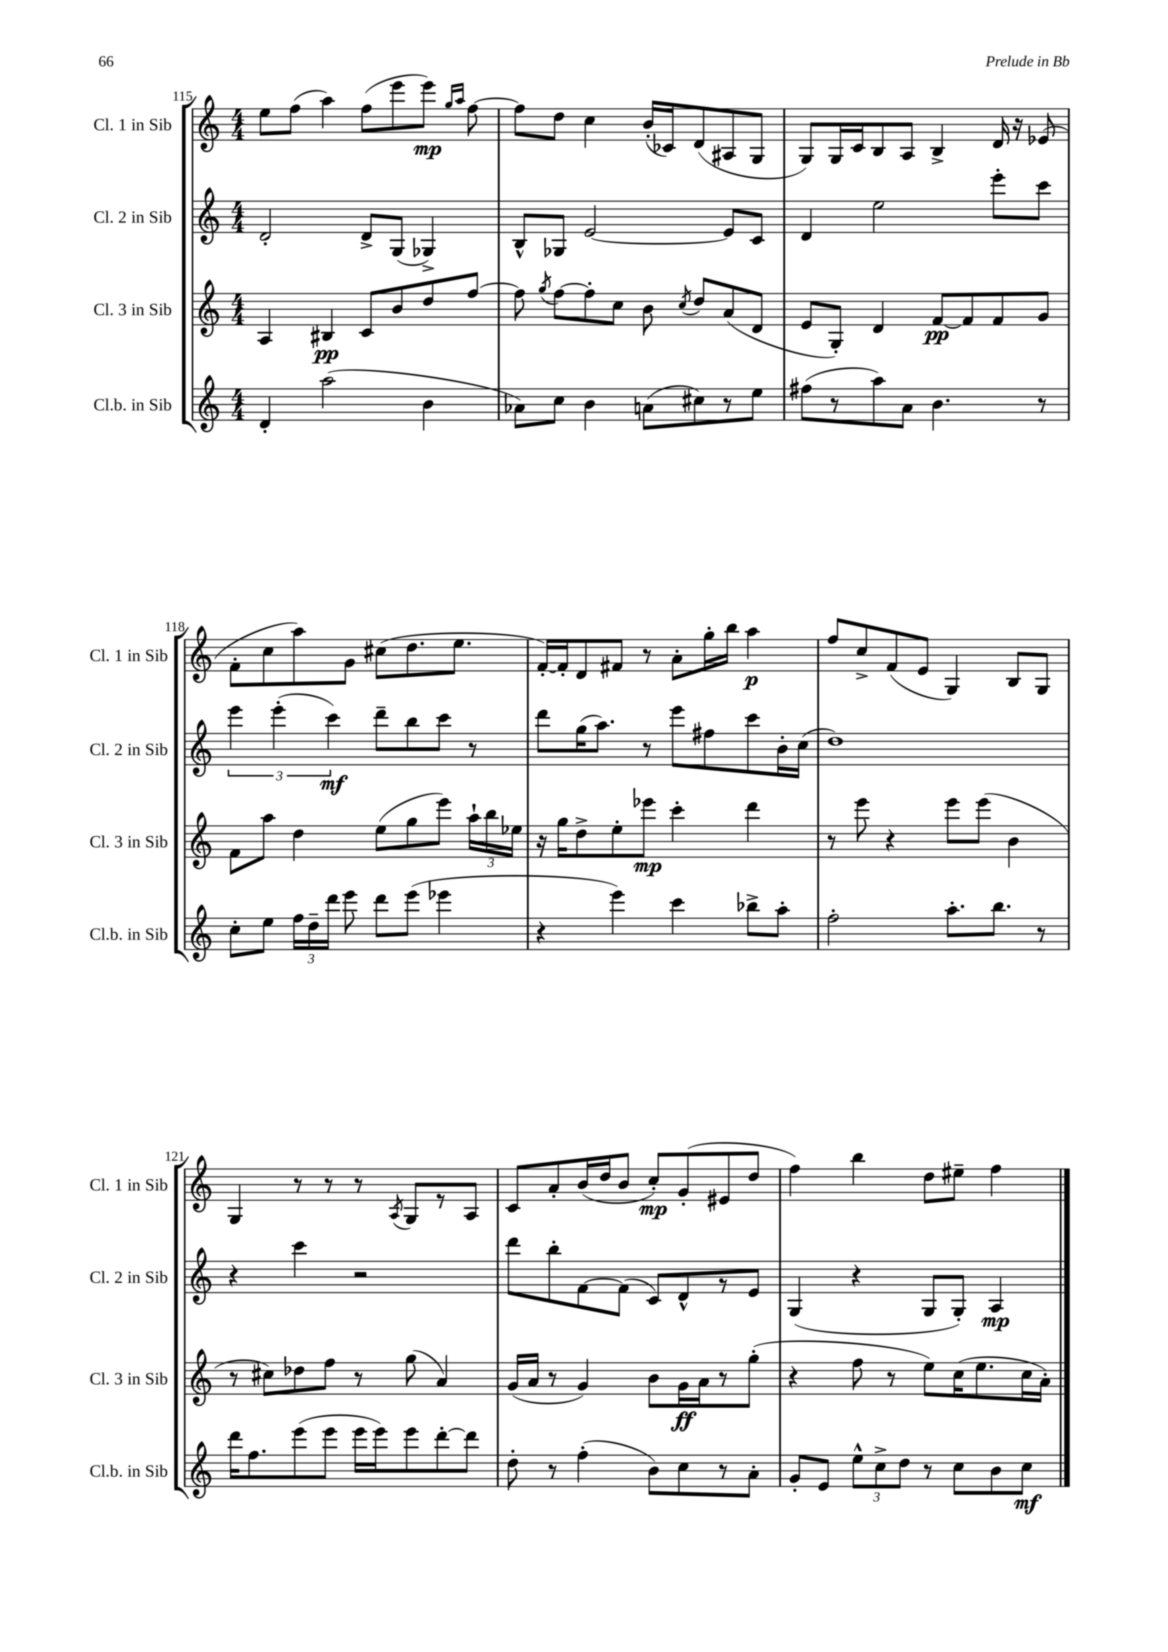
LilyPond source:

<<
\new StaffGroup <<
\new Staff = "s0" \with { instrumentName = "Cl. 1 in Sib" shortInstrumentName = "Cl. 1 in Sib" } {
    \clef treble \key c \major \numericTimeSignature \time 4/4
    \autoBeamOff e''8[ f''8]( a''4) f''8[( e'''8 e'''8]\mp) \grace { g''16[ a''16] } f''8~ |
    f''8[ d''8] c''4 b'16[-.( ces'16) d'8( ais8 g8] |
    g8[) g16 c'16 b8 a8] b4-> d'16 r16 ees'8( |
    f'8[-. c''8 a''8) g'8] cis''8[( d''8. e''8.] |
    f'16[~-.) f'16-. d'8 fis'8] r8 a'8[-. g''16-. b''16] a''4\p |
    f''8[ c''8-> f'8( e'8] g4) b8[ g8] |
    g4 r8 r8 r8 \acciaccatura { a8 } g8[ r8 a8] |
    c'8[ a'8-. b'16( d''16 b'8] c''8[-.\mp) g'8-.( eis'8 d''8] |
    f''4) b''4 d''8[ eis''8]-- f''4 \bar "|." |
}
\new Staff = "s1" \with { instrumentName = "Cl. 2 in Sib" shortInstrumentName = "Cl. 2 in Sib" } {
    \clef treble \key c \major \numericTimeSignature \time 4/4
    \autoBeamOff d'2-. d'8[-> g8]( ges4->) |
    b8[-^ ges8] e'2~ e'8[ c'8] |
    d'4 e''2 e'''8[-. c'''8] |
    \tuplet 3/2 { e'''4 e'''4-.( c'''4\mf) } d'''8[-- b''8 c'''8] r8 |
    d'''8[ g''16( a''8.]) r8 e'''8[ fis''8 c'''8 b'16-. c''16]( |
    d''1) |
    r4 c'''4 r2 |
    d'''8[ b''8-. f'8~ f'8]( c'8[) d'8-^ r8 e'8] |
    g4( r4 g8[ g8]-.) a4\mp \bar "|." |
}
\new Staff = "s2" \with { instrumentName = "Cl. 3 in Sib" shortInstrumentName = "Cl. 3 in Sib" } {
    \clef treble \key c \major \numericTimeSignature \time 4/4
    \autoBeamOff a4 bis4\pp c'8[ b'8 d''8 f''8]~ |
    f''8 \acciaccatura { g''8 } f''8[~ f''8-. c''8] b'8 \acciaccatura { c''8 } d''8[ a'8( d'8] |
    e'8[ g8]-.) d'4 f'8[~\pp f'8 f'8 g'8] |
    f'8[ a''8] d''4 e''8[( g''8 e'''8]) \tuplet 3/2 { a''16[-! b''16 ees''16] } |
    r16 g''16[ d''8-> e''8-. ees'''8]\mp c'''4-. d'''4 |
    r8 e'''8 r4 e'''8[ e'''8]( b'4 |
    r8 cis''8[) des''8 f''8] r8 g''8( a'4) |
    g'16[( a'16] r8 g'4) b'8[ g'16\ff a'16 r8 g''8]-.( |
    r4 f''8 r8 e''8[) c''16( e''8. c''16 a'16]-.) \bar "|." |
}
\new Staff = "s3" \with { instrumentName = "Cl.b. in Sib" shortInstrumentName = "Cl.b. in Sib" } {
    \clef treble \key c \major \numericTimeSignature \time 4/4
    \autoBeamOff d'4-. a''2( b'4 |
    aes'8[) c''8] b'4 a'8[( cis''8) r8 e''8] |
    fis''8[( r8 a''8) a'8] b'4. r8 |
    c''8[-. e''8] \tuplet 3/2 { f''16[ d''16-- d'''16] } e'''8 d'''8[ e'''8]( ees'''4 |
    r4 e'''4) c'''4 bes''8[-> a''8]-. |
    f''2-. a''8.[-. b''8.] r8 |
    d'''16[ f''8. e'''8( e'''8] e'''16[ e'''16) e'''8 d'''8~-. d'''8] |
    d''8-. r8 f''4-.( b'8[) c''8 r8 a'8]-. |
    g'8[-. e'8] \tuplet 3/2 { e''8[-^ c''8-> d''8] } r8 c''8[ b'8 c''8]\mf \bar "|." |
}
>>
>>
\layout { \context { \Score currentBarNumber = #115 } }
